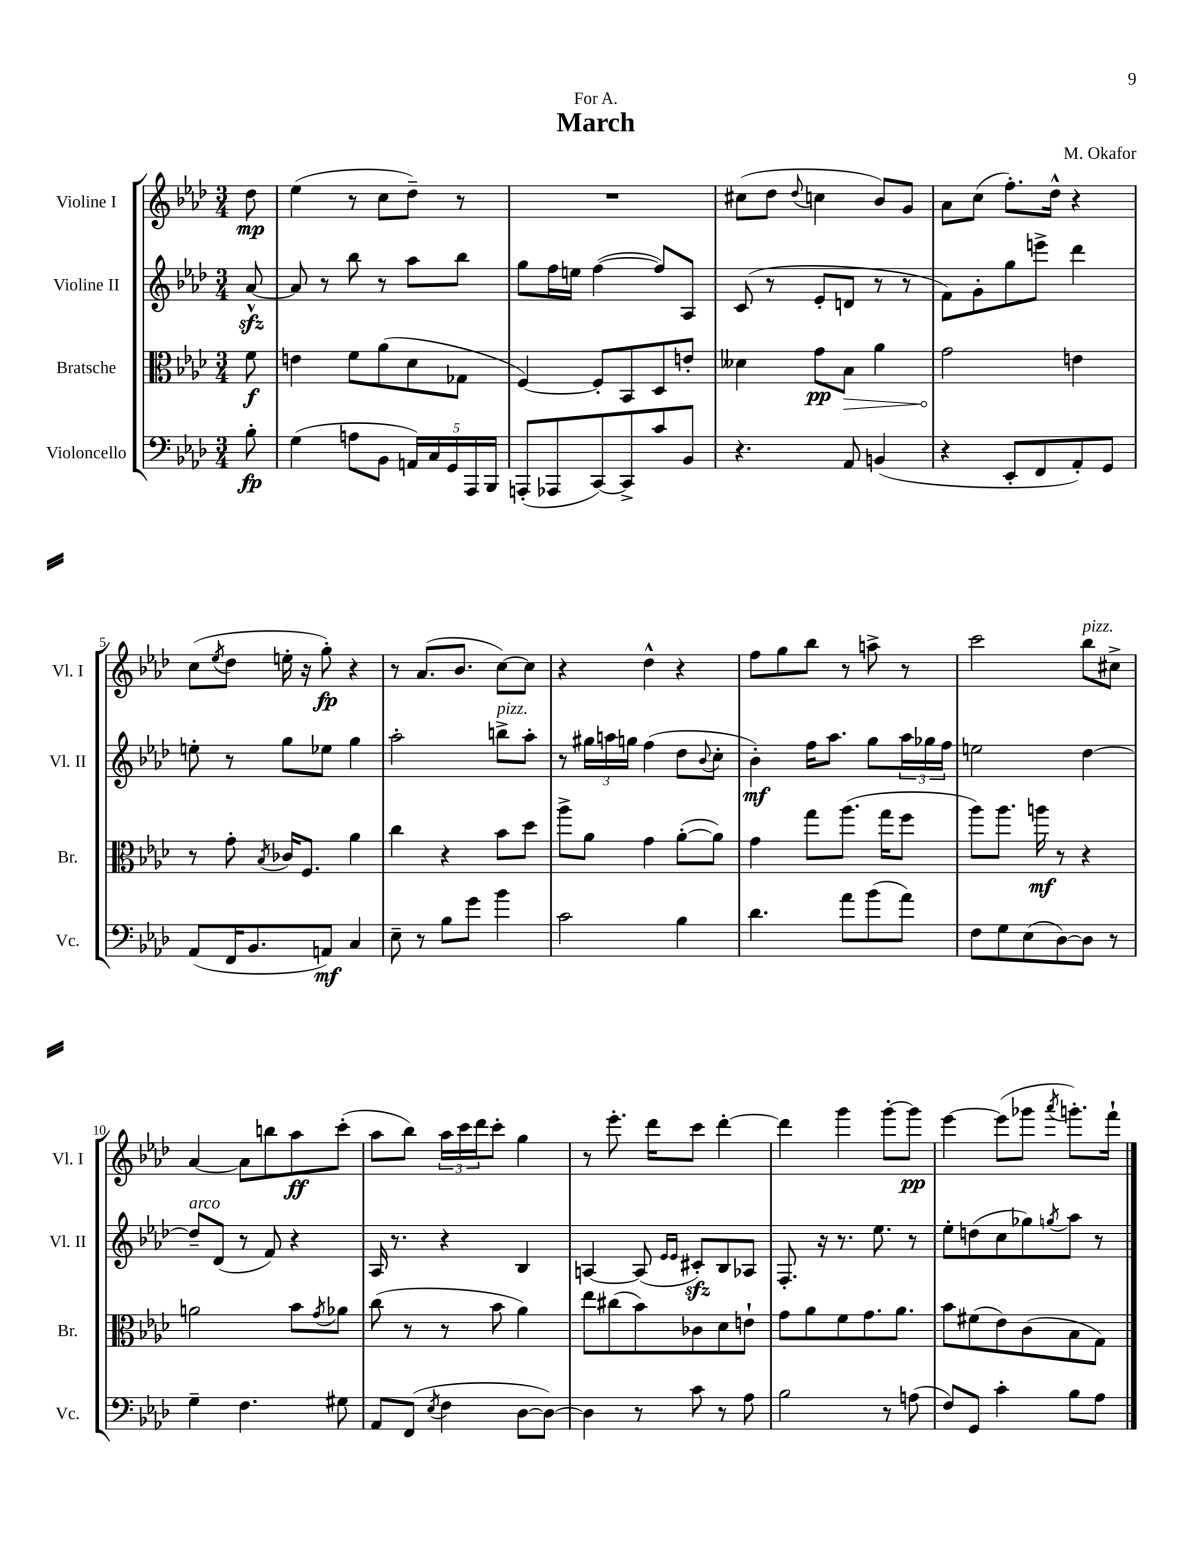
\header { title = "March" composer = "M. Okafor" dedication = "For A." }
<<
\new StaffGroup <<
\new Staff = "s0" \with { instrumentName = "Violine I" shortInstrumentName = "Vl. I" } {
    \clef treble \key aes \major \numericTimeSignature \time 3/4 \partial 8
    des''8\mp |
    ees''4( r8 c''8 des''8--) r8 |
    R2. |
    cis''8( des''8 \appoggiatura { des''8 } c''4 bes'8) g'8 |
    aes'8 c''8( f''8.-.) des''16-^ r4 |
    c''8( \acciaccatura { ees''8 } des''8 e''16-. r16 g''8-.\fp) r4 |
    r8 aes'8.( bes'8. c''8~) c''8 |
    r4 des''4-^ r4 |
    f''8 g''8 bes''8 r8 a''8-> r8 |
    c'''2 bes''8^\markup { \italic "pizz." } cis''8-> |
    aes'4~ aes'8 b''8 aes''8\ff c'''8-.( |
    aes''8 bes''8) \tuplet 3/2 { aes''16 c'''16 des'''16 } c'''8-. g''4 |
    r8 ees'''8.-. des'''16 c'''8 des'''4~-. |
    des'''4 g'''4 g'''8~-. g'''8\pp |
    ees'''4~ ees'''8( ges'''8 \acciaccatura { aes'''8 } g'''8.-.) f'''16-! \bar "|." |
}
\new Staff = "s1" \with { instrumentName = "Violine II" shortInstrumentName = "Vl. II" } {
    \clef treble \key aes \major \numericTimeSignature \time 3/4 \partial 8
    aes'8~-^\sfz |
    aes'8 r8 bes''8 r8 aes''8 bes''8 |
    g''8 f''16 e''16 f''4~( f''8) aes8 |
    c'8( r8 ees'8-. d'8 r8 r8 |
    f'8) g'8-. g''8 e'''8-> des'''4 |
    e''8-. r8 g''8 ees''8 g''4 |
    aes''2-. b''8->^\markup { \italic "pizz." } aes''8-. |
    r8 \tuplet 3/2 { gis''16 a''16 g''16 } f''4( des''8 \appoggiatura { bes'8 } c''8-. |
    bes'4-.\mf) f''16 aes''8. g''8 \tuplet 3/2 { aes''16 ges''16 f''16 } |
    e''2 des''4~ |
    des''8--^\markup { \italic "arco" } des'8( r8 f'8) r4 |
    aes16 r8. r4 bes4 |
    a4~ a8( \grace { ees'16 ees'16 } cis'8-.\sfz) bes8 aes8 |
    f8.-. r16 r8. ees''8. r8 |
    ees''8-. d''8( c''8 ges''8) \acciaccatura { g''8 } aes''8 r8 \bar "|." |
}
\new Staff = "s2" \with { instrumentName = "Bratsche" shortInstrumentName = "Br." } {
    \clef alto \key aes \major \numericTimeSignature \time 3/4 \partial 8
    f'8\f |
    e'4 f'8 aes'8( des'8 ges8 |
    f4~) f8-. bes,8 des8 e'8-. |
    deses'4 g'8\pp \once \override Hairpin.circled-tip = ##t bes8\> aes'4 |
    g'2\! e'4 |
    r8 g'8-. \acciaccatura { bes8 } ces'16 f8. aes'4 |
    c''4 r4 bes'8 des''8 |
    aes''8-> aes'8 g'4 aes'8~-.( aes'8) |
    g'4 g''8 aes''8.( g''16 f''8 |
    aes''8) aes''8. a''16\mf r8 r4 |
    a'2 bes'8 \acciaccatura { g'8 } aes'8 |
    c''8( r8 r8 bes'8 aes'4) |
    ees''8 cis''8( bes'8) ces'8 des'8 e'8-! |
    g'8 aes'8 f'8 g'8. aes'8. |
    bes'8 fis'8( ees'8) c'8( bes8 g8) \bar "|." |
}
\new Staff = "s3" \with { instrumentName = "Violoncello" shortInstrumentName = "Vc." } {
    \clef bass \key aes \major \numericTimeSignature \time 3/4 \partial 8
    bes8-.\fp |
    g4( a8 bes,8 \tuplet 5/4 { a,16) c16 g,16 aes,,16 bes,,16 } |
    a,,8-.( aes,,8 c,8~) c,8-> c'8 bes,8 |
    r4. aes,8 b,4( |
    r4 ees,8-. f,8 aes,8-.) g,8 |
    aes,8( f,16 bes,8. a,8\mf) c4 |
    ees8-- r8 bes8 g'8 bes'4 |
    c'2 bes4 |
    des'4. aes'8 bes'8( aes'8) |
    f8 g8 ees8( des8~) des8 r8 |
    g4-- f4. gis8 |
    aes,8 f,8( \acciaccatura { ees8 } f4 des8~ des8~) |
    des4 r8 c'8 r8 aes8 |
    bes2 r8 a8( |
    f8) g,8 c'4-. bes8 aes8 \bar "|." |
}
>>
>>
